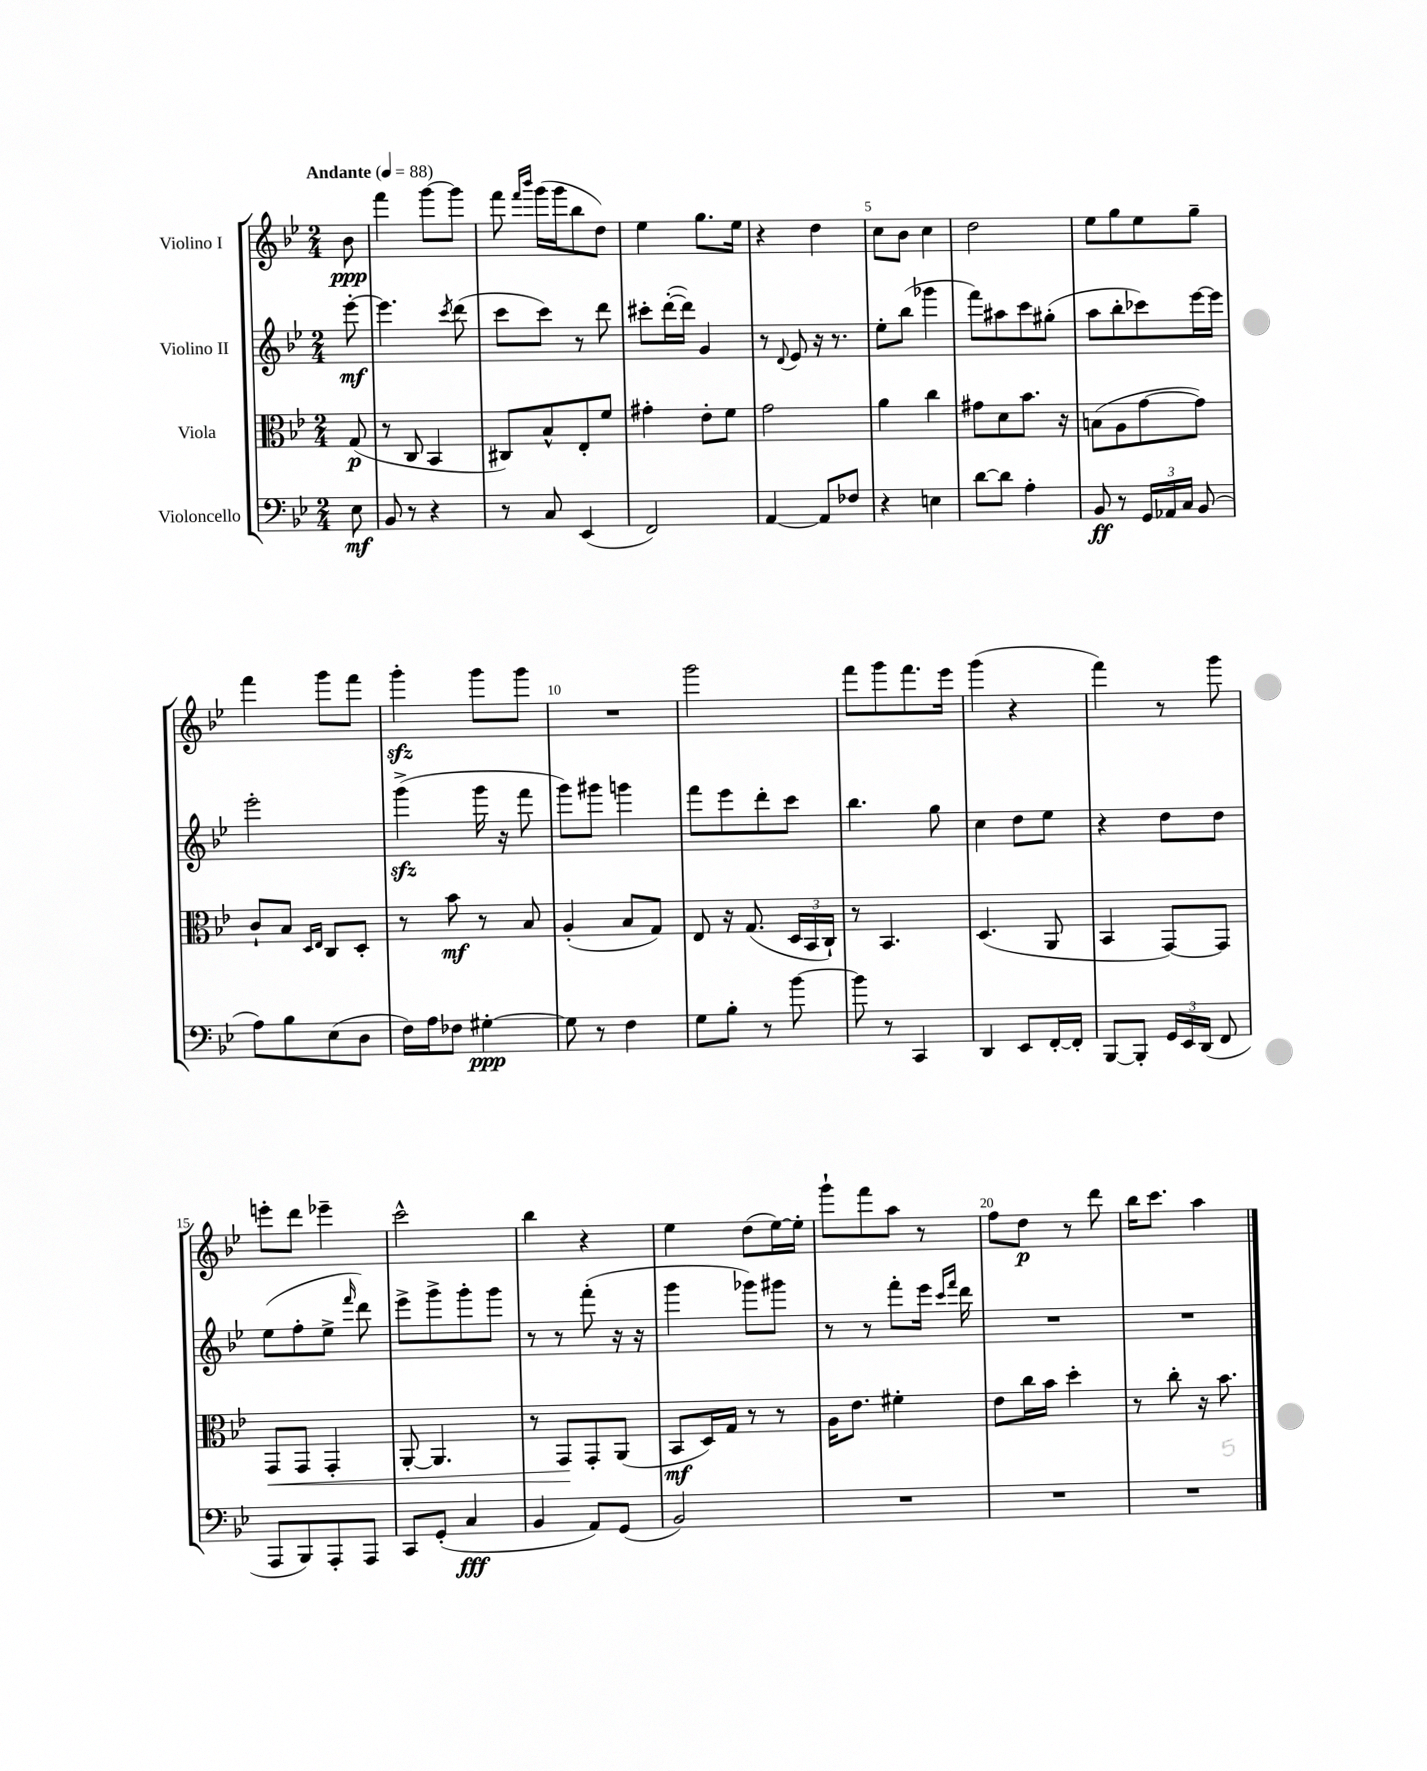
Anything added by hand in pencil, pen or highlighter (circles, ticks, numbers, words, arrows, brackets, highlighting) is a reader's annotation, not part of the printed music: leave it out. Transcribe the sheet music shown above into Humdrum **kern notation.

**kern	**dynam	**kern	**dynam	**kern	**dynam	**kern	**dynam
*part4	*part4	*part3	*part3	*part2	*part2	*part1	*part1
*staff4	*staff4	*staff3	*staff3	*staff2	*staff2	*staff1	*staff1
*I"Violoncello	*	*I"Viola	*	*I"Violino II	*	*I"Violino I	*
*clefF4	*	*clefC3	*	*clefG2	*	*clefG2	*
*k[b-e-]	*	*k[b-e-]	*	*k[b-e-]	*	*k[b-e-]	*
*M2/4	*	*M2/4	*	*M2/4	*	*M2/4	*
*MM88	*	*MM88	*	*MM88	*	*MM88	*
=	=	=	=	=	=	=	=
!	!	!	!	!	!	!LO:TX:a:B:t=Andante	!
8E-\	mf	(8G/	p	[8eee-'\	mf	8b-\	ppp
=1	=1	=1	=1	=1	=1	=1	=1
8BB-/	.	8r	.	4.eee-\]	.	4fff\	.
8r	.	8C/	.	.	.	.	.
4r	.	4BB-/	.	.	.	[8ggg\L	.
.	.	.	.	8qccc/	.	.	.
.	.	.	.	(8ddd\	.	8ggg\J]	.
=2	=2	=2	=2	=2	=2	=2	=2
8r	.	8C#X/L)	.	8ccc\L	.	8fff\	.
.	.	.	.	.	.	16qqfff/LL	.
.	.	.	.	.	.	16qqbbb-/JJ	.
8C/	.	8B-^^/	.	8ccc\J)	.	(16ggg\LL	.
.	.	.	.	.	.	16ggg\J	.
(4EE-/	.	8E-'/	.	8r	.	8bb-\	.
.	.	8f/J	.	8ddd\	.	8dd\J)	.
=3	=3	=3	=3	=3	=3	=3	=3
2FF/)	.	4g#X'\	.	8ccc#X'\L	.	4ee-\	.
.	.	.	.	([16ddd'\L	.	.	.
.	.	.	.	16ddd\JJ])	.	.	.
.	.	8e-'\L	.	4g/	.	8.gg\L	.
.	.	8f\J	.	.	.	.	.
.	.	.	.	.	.	16ee-\Jk	.
=4	=4	=4	=4	=4	=4	=4	=4
[4AA/	.	2g\	.	8r	.	4r	.
.	.	.	.	8qqd/	.	.	.
.	.	.	.	8e-/	.	.	.
8AA/L]	.	.	.	16r	.	4dd\	.
.	.	.	.	8.r	.	.	.
8F-X/J	.	.	.	.	.	.	.
=5	=5	=5	=5	=5	=5	=5	=5
4r	.	4a\	.	8ee-'\L	.	8cc\L	.
.	.	.	.	(8bb-\J	.	8b-\J	.
4En\	.	4cc\	.	4ggg-X\	.	4cc\	.
=6	=6	=6	=6	=6	=6	=6	=6
[8d\L	.	8g#X\L	.	8fff\L)	.	2dd\	.
8d\J]	.	8d\	.	8aa#X\	.	.	.
4A'\	.	8.b-\J	.	8ccc\	.	.	.
.	.	.	.	(8gg#X'\J	.	.	.
.	.	16r	.	.	.	.	.
=7	=7	=7	=7	=7	=7	=7	=7
8BB-/	ff	(8Bn\L	.	8aa\L	.	8ee-\L	.
8r	.	8A\	.	8bb-'\	.	8gg\	.
24GG/LL	.	[8g\	.	8ccc-X\)	.	8ee-\	.
24AA-X/	.	.	.	.	.	.	.
24C/JJ	.	.	.	.	.	.	.
(8BB-/	.	8g\J])	.	[16eee-\L	.	8gg~\J	.
.	.	.	.	16eee-\JJ]	.	.	.
!!LO:LB:g=z
=8	=8	=8	=8	=8	=8	=8	=8
8A\L)	.	8c`/L	.	2eee-'\	.	4fff\	.
8B-\	.	8B-/J	.	.	.	.	.
.	.	16qqD/LL	.	.	.	.	.
.	.	16qqE-/JJ	.	.	.	.	.
(8E-\	.	8C/L	.	.	.	8ggg\L	.
8D\J	.	8D'/J	.	.	.	8fff\J	.
=9	=9	=9	=9	=9	=9	=9	=9
16F\LL)	.	8r	.	(4gggzz^\	.	4gggzz'\	.
16A\J	.	.	.	.	.	.	.
8F-X\J	.	8b-\	mf	.	.	.	.
[4G#X'\	ppp	8r	.	16ggg\	.	8ggg\L	.
.	.	.	.	16r	.	.	.
.	.	8B-/	.	8fff\	.	8ggg\J	.
=10	=10	=10	=10	=10	=10	=10	=10
8G#\]	.	(4A'/	.	8ggg\L)	.	2r	.
8r	.	.	.	8ggg#X\J	.	.	.
4F\	.	8B-/L	.	4gggn\	.	.	.
.	.	8G/J)	.	.	.	.	.
=11	=11	=11	=11	=11	=11	=11	=11
8G\L	.	8E-/	.	8fff\L	.	2ggg\	.
8B-'\J	.	16r	.	8eee-\	.	.	.
.	.	(8.G/	.	.	.	.	.
8r	.	.	.	8ddd'\	.	.	.
[8b-\	.	24D/LL	.	8ccc\J	.	.	.
.	.	24BB-/	.	.	.	.	.
.	.	24C`/JJ)	.	.	.	.	.
=12	=12	=12	=12	=12	=12	=12	=12
8b-\]	.	8r	.	4.bb-\	.	8fff\L	.
8r	.	4.BB-/	.	.	.	8ggg\	.
4CC/	.	.	.	.	.	8.fff\	.
.	.	.	.	8gg\	.	.	.
.	.	.	.	.	.	16eee-\Jk	.
=13	=13	=13	=13	=13	=13	=13	=13
4DD/	.	(4.D/	.	4cc\	.	(4ggg\	.
8EE-/L	.	.	.	8dd\L	.	4r	.
[16FF'/L	.	8AA/	.	8ee-\J	.	.	.
16FF'/JJ]	.	.	.	.	.	.	.
=14	=14	=14	=14	=14	=14	=14	=14
[8BBB-/L	.	4BB-/	.	4r	.	4fff\)	.
8BBB-'/J]	.	.	.	.	.	.	.
24GG/LL	.	[8GG/L)	.	8dd\L	.	8r	.
24EE-/	.	.	.	.	.	.	.
(24DD/JJ	.	.	.	.	.	.	.
8FF/	.	8GG/J]	.	8dd\J	.	8ggg\	.
!!LO:LB:g=z
=15	=15	=15	=15	=15	=15	=15	=15
!	!	!	!LO:HP:b	!	!	!	!
8AAA/L	.	8GG/L	<	(8ee-\L	.	8eeen'\L	.
8BBB-/)	.	8GG/J	.	8ff'\	.	8ddd\J	.
8AAA'/	.	4GG'/	.	8ee-^\J	.	4eee-X~\	.
.	.	.	.	16qqfff/	.	.	.
8AAA/J	.	.	.	8ddd\)	.	.	.
=16	=16	=16	=16	=16	=16	=16	=16
8CC/L	.	[8AA'/	.	8eee-^\L	.	2ccc^^\	.
(8GG'/J	.	4.AA/]	.	8ggg^\	.	.	.
4C/	fff	.	.	8ggg'\	.	.	.
.	.	.	.	8ggg\J	.	.	.
=17	=17	=17	=17	=17	=17	=17	=17
4BB-/	.	8r	.	8r	.	4bb-\	.
.	.	8GG/L	.	8r	.	.	.
8AA/L)	.	8GG'/	[	(8fff'\	.	4r	.
(8GG/J	.	(8AA/J	.	16r	.	.	.
.	.	.	.	16r	.	.	.
=18	=18	=18	=18	=18	=18	=18	=18
2BB-/)	.	8BB-/L	mf	4ggg\	.	4ee-\	.
.	.	16D/L)	.	.	.	.	.
.	.	16G/JJ	.	.	.	.	.
.	.	8r	.	8ggg-X\L)	.	(8dd\L	.
.	.	8r	.	8ggg#X\J	.	[16ee-\L)	.
.	.	.	.	.	.	16ee-'\JJ]	.
=19	=19	=19	=19	=19	=19	=19	=19
2r	.	16A\KL	.	8r	.	8ggg`\L	.
.	.	8.e-\J	.	.	.	.	.
.	.	.	.	8r	.	8fff\	.
.	.	4f#X'\	.	8fff'\L	.	8aa\J	.
.	.	.	.	16eee-\Jk	.	8r	.
.	.	.	.	16qqccc/LL	.	.	.
.	.	.	.	16qqfff/JJ	.	.	.
.	.	.	.	16ddd\	.	.	.
=20	=20	=20	=20	=20	=20	=20	=20
2r	.	8e-\L	.	2r	.	8ff\L	.
.	.	16cc\L	.	.	.	8dd\J	p
.	.	16b-\JJ	.	.	.	.	.
.	.	4dd'\	.	.	.	8r	.
.	.	.	.	.	.	8ddd\	.
=21	=21	=21	=21	=21	=21	=21	=21
2r	.	8r	.	2r	.	16bb-\KL	.
.	.	.	.	.	.	8.ccc\J	.
.	.	8cc'\	.	.	.	.	.
.	.	16r	.	.	.	4aa\	.
.	.	8.b-\	.	.	.	.	.
==	==	==	==	==	==	==	==
*-	*-	*-	*-	*-	*-	*-	*-
